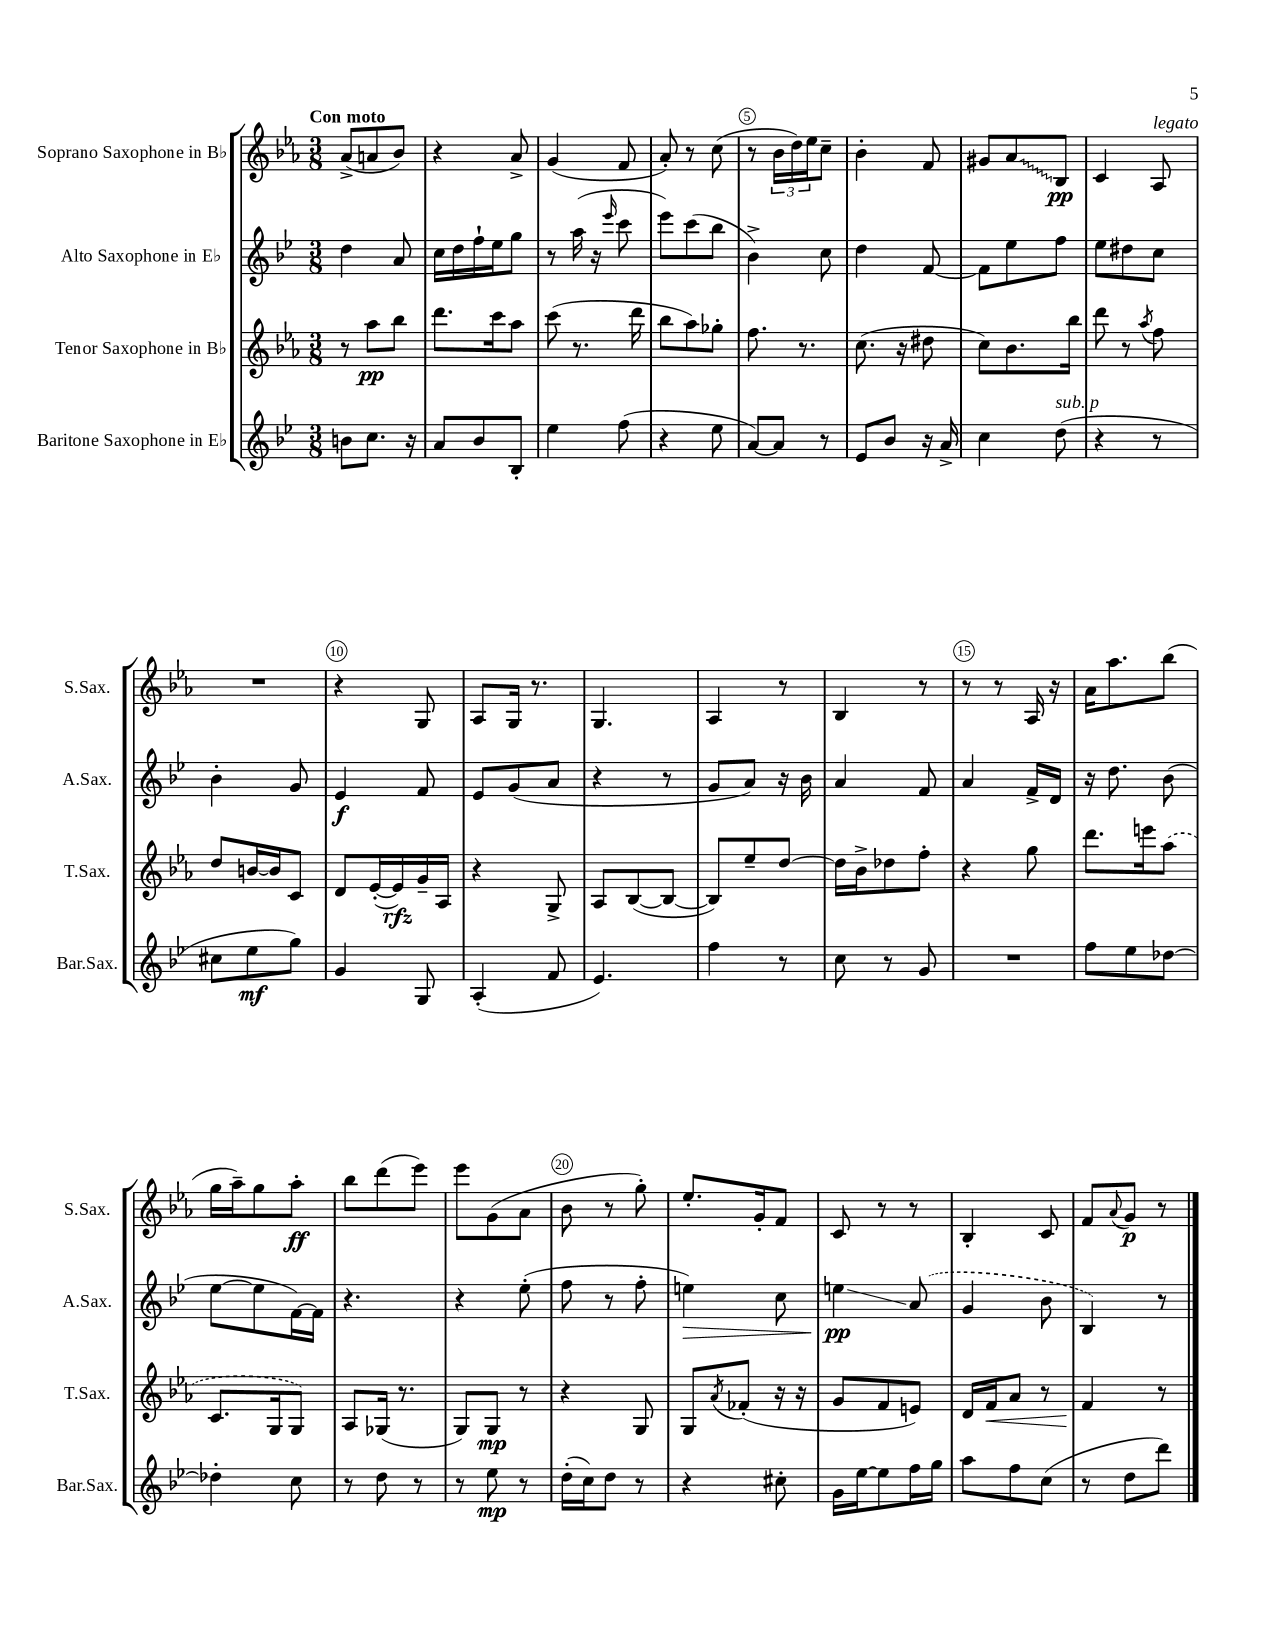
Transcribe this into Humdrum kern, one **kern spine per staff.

**kern	**kern	**kern	**kern
*staff4	*staff3	*staff2	*staff1
*clefG2	*clefG2	*clefG2	*clefG2
*k[b-e-]	*k[b-e-a-]	*k[b-e-]	*k[b-e-a-]
*M3/8	*M3/8	*M3/8	*M3/8
8b\L	8r	4dd\	(8a-^/L
8.cc\J	8aa-\L	.	8a/
.	8bb-\J	8a/	8b-/J)
16r	.	.	.
=	=	=	=
8a/L	8.ddd\L	16cc\LL	4r
.	.	16dd\	.
8b-/	.	16ff`\	.
.	16ccc\k	16ee-\J	.
8B-'/J	8aa-\J	8gg\J	8a-^/
=	=	=	=
4ee-\	(8ccc\	8r	(4g/
.	8.r	(16aa\	.
.	.	16r	.
.	.	16qqeee-/	.
(8ff\	.	8ccc\	8f/
.	16ddd\	.	.
=	=	=	=
4r	8bb-\L	8eee-\L)	8a-'/)
.	8aa-\)	(8ccc\	8r
8ee-\	8gg-'\J	8bb-\J	(8cc\
=	=	=	=
[8a/L)	8.ff\	4b-^\)	8r
8a/]J	.	.	24b-\LL
.	.	.	24dd\)
.	8.r	.	.
.	.	.	24ee-\J
8r	.	8cc\	8cc~\J
=	=	=	=
8e-/L	(8.cc\	4dd\	4b-'\
8b-/J	.	.	.
.	16r	.	.
16r	8dd#\	[8f/	8f/
16a^/	.	.	.
=	=	=	=
4cc\	8cc\L)	8f\]L	8g#/L
.	8.b-\	8ee-\	8a-/
(8dd\	.	8ff\J	8B-/J
.	16bb-\Jk	.	.
=	=	=	=
4r	8ddd\	8ee-\L	4c/
.	8r	8dd#\	.
.	8qaa-/	.	.
8r	8ff\	8cc\J	8A-/
=	=	=	=
8cc#\L	8dd/L	4b-'\	4.r
8ee-\	[16b/L	.	.
.	16b/]J	.	.
8gg\J)	8c/J	8g/	.
=	=	=	=
4g/	8d/L	4e-/	4r
.	([16e-'/L	.	.
.	16e-/])	.	.
8G/	16g~/	8f/	8G/
.	16A-/JJ	.	.
=	=	=	=
(4A'/	4r	8e-/L	8A-/L
.	.	(8g/	16G/Jk
.	.	.	8.r
8f/	8G^/	8a/J	.
=	=	=	=
4.e-/)	8A-/L	4r	4.G/
.	([8B-/	.	.
.	8B-/_J	8r	.
=	=	=	=
4ff\	8B-/]L)	8g/L	4A-/
.	8ee-~/	8a/J)	.
8r	[8dd/J	16r	8r
.	.	16b-\	.
=	=	=	=
8cc\	16dd\]LL	4a/	4B-/
.	16b-^\J	.	.
8r	8dd-\	.	.
8g/	8ff'\J	8f/	8r
=	=	=	=
4.r	4r	4a/	8r
.	.	.	8r
.	8gg\	16f^/LL	16A-/
.	.	16d/JJ	16r
=	=	=	=
8ff\L	8.ddd\L	16r	16a-\LK
.	.	8.dd\	8.aa-\
8ee-\	.	.	.
.	16eee\k	.	.
[8dd-\J	(8aa-\J	(8b-\	(8bb-\J
=	=	=	=
4dd-'\]	8.c/L	[8ee-\L	16gg\LL
.	.	.	16aa-~\J)
.	.	8ee-\]	8gg\
.	16G/k	.	.
8cc\	8G/J)	[16f\L)	8aa-'\J
.	.	16f\]JJ	.
=	=	=	=
8r	8A-/L	4.r	8bb-\L
8dd\	(16G-/Jk	.	(8ddd\
.	8.r	.	.
8r	.	.	8eee-\J)
=	=	=	=
8r	8G/L)	4r	8eee-\L
8ee-\	8G/J	.	(8g\
8r	8r	(8ee-'\	8a-\J
=	=	=	=
(16dd'\LL	4r	8ff\	8b-\
16cc\J)	.	.	.
8dd\J	.	8r	8r
8r	8G/	8ff'\	8gg'\)
=	=	=	=
4r	8G/L	4ee\)	8.ee-'/L
.	8qa-/	.	.
.	(8f-'/J	.	.
.	.	.	16g'/k
8cc#'\	16r	8cc\	8f/J
.	16r	.	.
=	=	=	=
16g\LL	8g/L	4ee\	8c/
[16ee-\J	.	.	.
8ee-\]	8f/	.	8r
16ff\L	8e/J)	(8a/	8r
16gg\JJ	.	.	.
=	=	=	=
8aa\L	16d/LL	4g/	4B-'/
.	16f/J	.	.
8ff\	8a-/J	.	.
(8cc\J	8r	8b-\	8c/
=	=	=	=
8r	4f/	4B-/)	8f/L
.	.	.	8qqa-/
8dd\L	.	.	8g/J
8ddd\J)	8r	8r	8r
==	==	==	==
*-	*-	*-	*-
